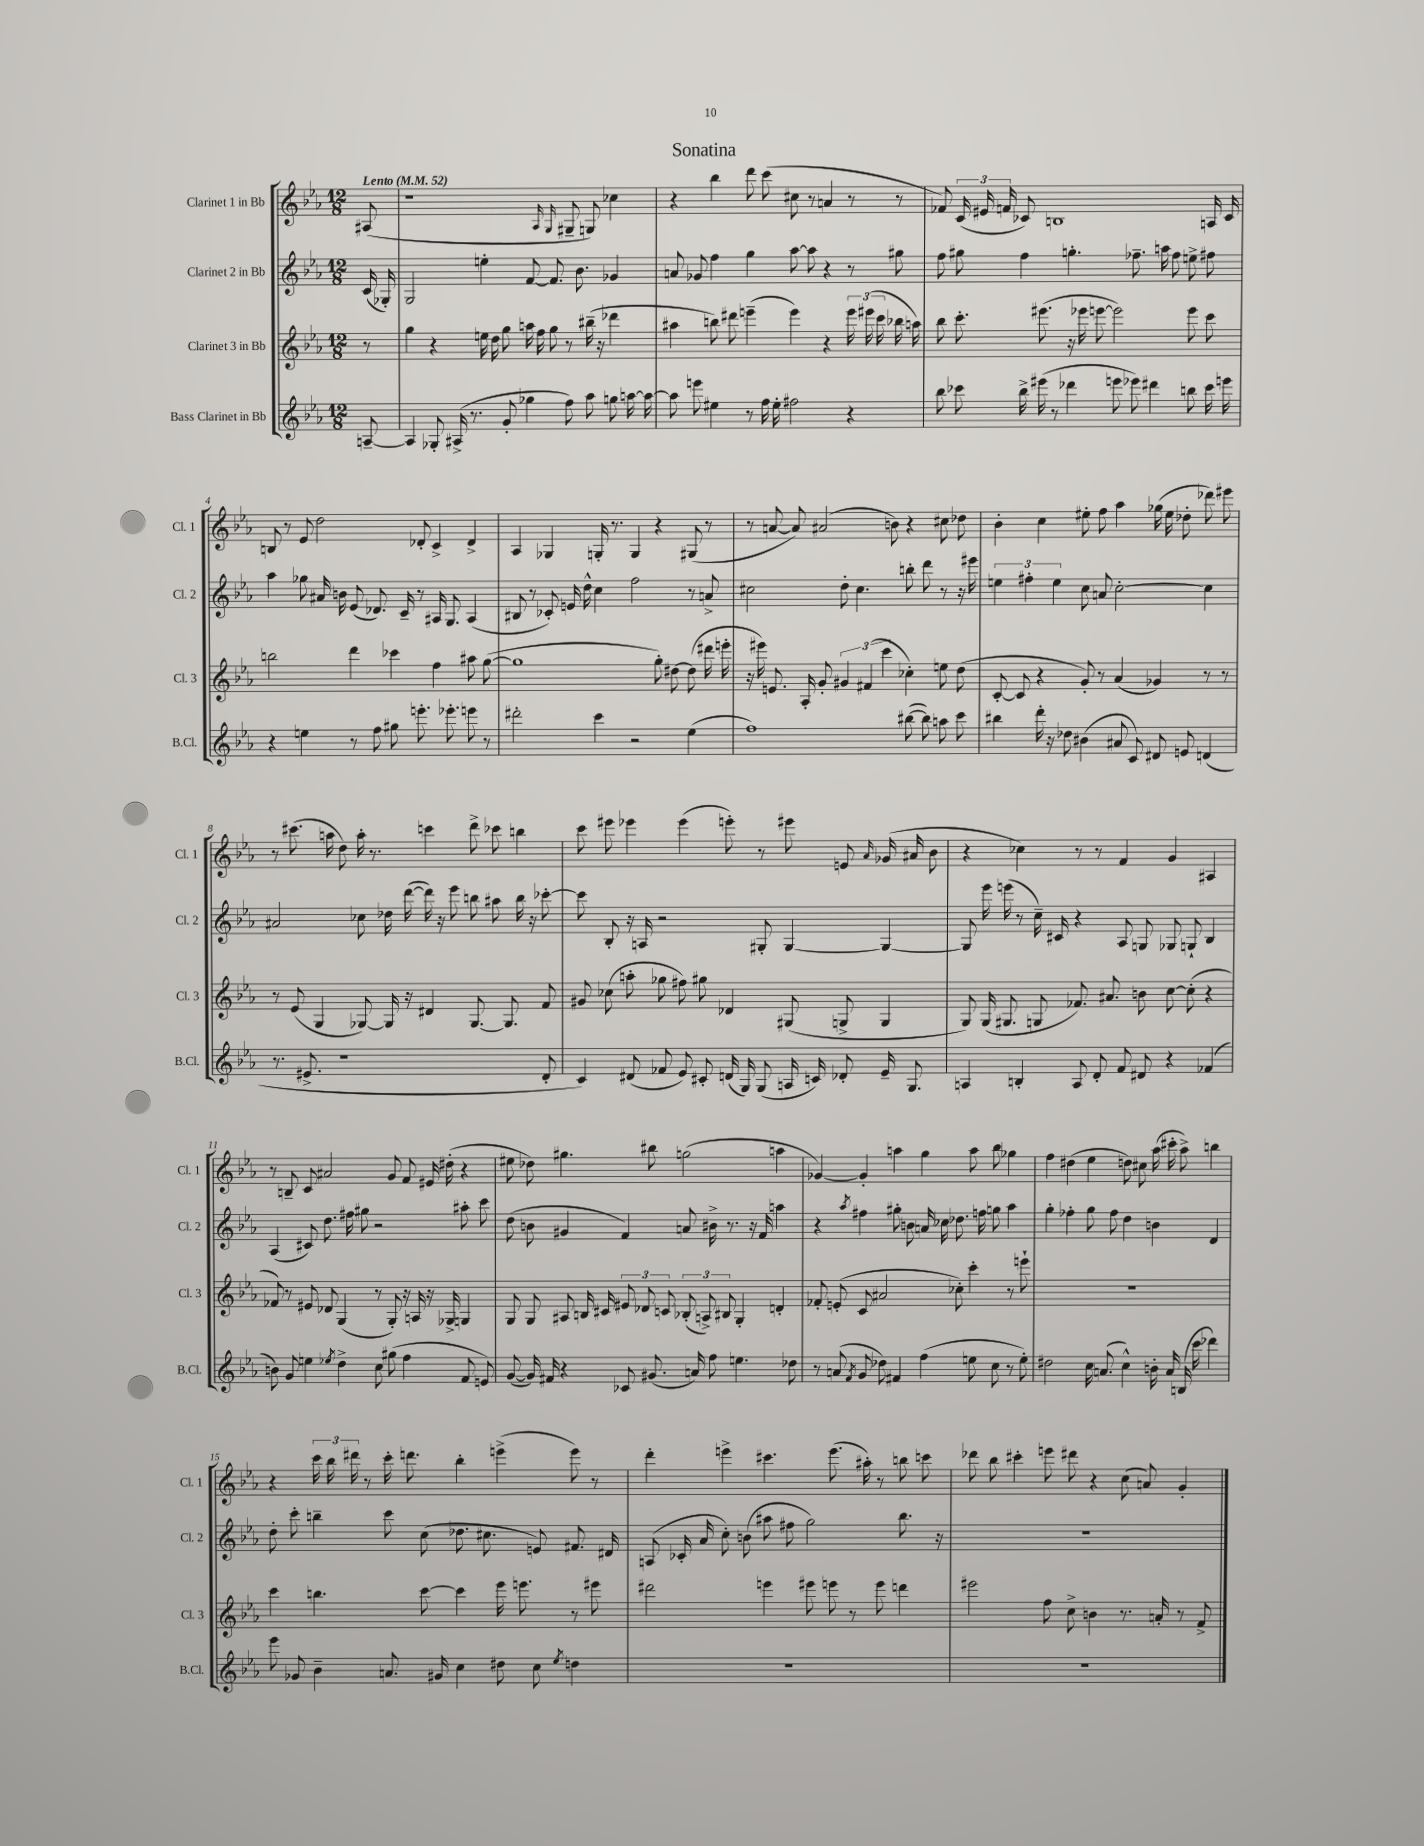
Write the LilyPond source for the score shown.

\header { title = "Sonatina" }
<<
\new StaffGroup <<
\new Staff = "s0" \with { instrumentName = "Clarinet 1 in Bb" shortInstrumentName = "Cl. 1" } {
    \clef treble \key ees \major \numericTimeSignature \time 12/8 \partial 8 \tempo "Lento" 4 = 52
    \autoBeamOff ais8( |
    r1 \grace { aes16 g16 } gis8-- g8) ces''4 |
    r4 bes''4 d'''8 c'''8( cis''8 r8 a'4 r8 r8 |
    fes'8) \tuplet 3/2 { c'16( eis'16 f'16 } ces'8) b1 a16 ces'16 |
    b8 r8 ees'8 d''2 des'8-. c'4-> des'4-> |
    aes4 ges4 g16-. r8. g4 r4 gis8( r8 |
    r8 a'8~ a'8) ais'2( b'8) r4 cis''8 des''8 |
    bes'4-. c''4 eis''8-. f''8 aes''4 ges''16( eis''16 des''8-. des'''8) eis'''8 |
    r8 cis'''8.( a''16 d''8) a''16-. r8. c'''4 d'''8-> ces'''8 b''4 |
    c'''8 eis'''8 ees'''4 ees'''4( e'''8-.) r8 eis'''8 e'8 \grace { aes'16 } ges'16( ais'16 bes'8 |
    r4 ces''4) r8 r8 f'4 g'4 ais4 |
    r8 b8-- c'8 ais'2 g'8 f'8 eis'16 dis''16-.( r4 |
    eis''8 des''8) gis''4. bis''8 g''2( a''4 |
    ges'4~) ges'4-. a''4 g''4 a''8 bes''8 ges''4 |
    f''4 dis''4( ees''4 d''8) cis''8 aes''16( cis'''16-. aes''8->) b''4 |
    r4 \tuplet 3/2 { c'''16 bes''16 dis'''16 } r8 c'''16-. d'''8. bes''4-. e'''4->( e'''8) r8 |
    d'''4-. e'''4-> cis'''4. e'''8.( ais''16-.) r8 b''8 c'''8 |
    des'''8 bes''8 cis'''4-. e'''8 dis'''8 r4 c''8( a'8) g'4-. \bar "|." |
}
\new Staff = "s1" \with { instrumentName = "Clarinet 2 in Bb" shortInstrumentName = "Cl. 2" } {
    \clef treble \key ees \major \numericTimeSignature \time 12/8 \partial 8
    \autoBeamOff c'16( ges16-.) |
    g2 e''4-. f'8~ f'8. bes'8. ges'4 |
    a'8 ges'8 f''4 g''4 aes''8~ aes''8 r4 r8 gis''8 |
    f''8 gis''8 f''4 g''4.-. fes''8.-- a''16 fes''8 e''8-> fis''8 |
    aes''4 ges''8 ais'16 b'16 ees'8( des'8.) c'16-- r8 ais16 g8. ais4( |
    bis8 r8 ces'8-.) e'16 d''16-^ c''4 f''2 r8 a'8-> |
    cis''2 d''8-. cis''4. b''8-. d'''8 r8 r16 eis'''16 |
    \tuplet 3/2 { e''4 fis''4-. e''4 } c''8 a'8 c''2~-. c''4 |
    ais'2 ces''8 des''16 d'''16~( d'''16) r16 ees'''8 b''8 ais''8 b''16 r16 ces'''8~-. |
    ces'''8 bes8-. r16 a16 r2 gis8-. gis4~ gis4~ |
    gis8 ees'''16 e'''16( r8 c''16--) cis'16 r4 aes8 g8 ges8 g8-! bes4 |
    aes4( cis'8) d''8. fis''16 gis''8 r2 ais''8-. c'''8 |
    d''8( b'8 gis'4 f'4) a'8 bis'16-> r8. r16 f'16 a''4 |
    r4 \acciaccatura { aes''8 } fis''4 gis''8-. b'8 a'16 ces''16 des''8. f''16 g''8 aes''4 |
    g''4-. fes''4-. g''8 fes''8 d''4 b'4 d'4 |
    d''8-. c'''8-. b''4-- c'''8 c''8( des''8. cis''8. e'8) fis'8. dis'16 |
    a8( ces'16-. aes'16 c''8-.) b'8( ais''8 fis''8 g''2) bes''8. r16 |
    R1. \bar "|." |
}
\new Staff = "s2" \with { instrumentName = "Clarinet 3 in Bb" shortInstrumentName = "Cl. 3" } {
    \clef treble \key ees \major \numericTimeSignature \time 12/8 \partial 8
    \autoBeamOff r8 |
    g''4 r4 e''16 d''16 g''8 a''16 f''16 g''8 r8 bis''16--( r16 des'''4 |
    ais''4 b''8) dis'''8 e'''4--( e'''4) r4 \tuplet 3/2 { e'''16 eis'''16( c'''16 } bes''16 a''16) |
    bes''8 c'''8.-. eis'''8.( r16 ees'''16 e'''8~ e'''2) e'''8 c'''8 |
    b''2 d'''4 ces'''4 f''4 ais''8 g''8~( |
    g''1 g''8-.) dis''8~ dis''8( dis'''16 e'''16-. |
    r16 eis'''16) e'8. aes16-. g'8-. \tuplet 3/2 { gis'4 fis'4( c'''4 } ces''4-.) e''8 d''8( |
    c'8~-. c'8 r4 g'8-.) r8 aes'4( ges'4) r8 r8 |
    r8 ees'8( g4 ges8~) ges16 r16 dis'4 ges8.~ ges8. f'8 |
    gis'8 ces''8( a''8-. ges''8 fis''8) gis''8 des'4 gis8( g8-> g4 |
    g8) g16( gis8. g8 fes'8.) ais'8. b'8 c''8~ c''8-.( r4 |
    fes'8) r8 eis'8 des'8 g4( r8 g8-.) r16 a16 r16 ges16-> g4 |
    g8 g8 ais8 b16 cis'16 \tuplet 3/2 { eis'8 des'8 c'8 } \tuplet 3/2 { bes8-.( a8->) bis8 } g4-. d'4-. |
    fes'8-. e'8-.( c'8 ais'2 ces''8-.) c'''4-. r8 e'''8-! |
    R1. |
    c'''4 b''4. c'''8~ c'''4 ees'''16 e'''8. r8 eis'''8 |
    dis'''2 e'''4 eis'''8 e'''8 r8 e'''8 d'''4 |
    eis'''2 f''8 c''8-> b'4 r8. a'16-. r8 f'8-> \bar "|." |
}
\new Staff = "s3" \with { instrumentName = "Bass Clarinet in Bb" shortInstrumentName = "B.Cl." } {
    \clef treble \key ees \major \numericTimeSignature \time 12/8 \partial 8
    \autoBeamOff a8~-- |
    a4 ges8-. ais16->( r8. g'8-. ges''4 f''8) aes''8 g''8 a''16~ a''16~ |
    a''8 e'''8 eis''4 r8 f''16 eis''16-. fis''2 r4 |
    bes''8 ces'''8 bes''16-> eis'''16( r8 des'''4 e'''8 ees'''8) dis'''4 b''8 ces'''16 e'''16 |
    r4 e''4 r8 f''8 gis''8 e'''8.-. ees'''8.-. e'''8 r8 |
    dis'''2-. c'''4 r2 ees''4( |
    f''1) bis''8~( bis''8) a''8 c'''8 |
    bis''4 d'''16-. r16 des''8 bis'4( ais'8 c'8) dis'8 e'8 d'4( |
    r8. eis'8.-> r1 d'8-. |
    c'4) dis'8( fes'8 ees'8) cis'8-. d'16( g16) g8( a16 c'16) des'8-. ees'16-- g8. |
    a4 b4-. a8 d'8-. f'8 dis'8 r4 fes'4( |
    b'8) g'8 e''4 \acciaccatura { ees''8 } d''4-> c''8 gis''8( f''4 f'8 e'8) |
    g'8~( g'16) fis'16 r4 ces'8 gis'8.( a'16) f''8 e''4. des''8 |
    r8 a'8( \acciaccatura { f'8 } g'8 des''8) fis'4 f''4( e''8 c''8 r8 e''8-.) |
    dis''2 c''16 a'8.( c''4-^) b'16-. a'16 b16( c'''16 des'''4) |
    ees'''8 ges'8 bes'4-- a'8. gis'16 c''4 dis''8 c''8 \acciaccatura { ees''8 } d''4 |
    R1. |
    R1. \bar "|." |
}
>>
>>
